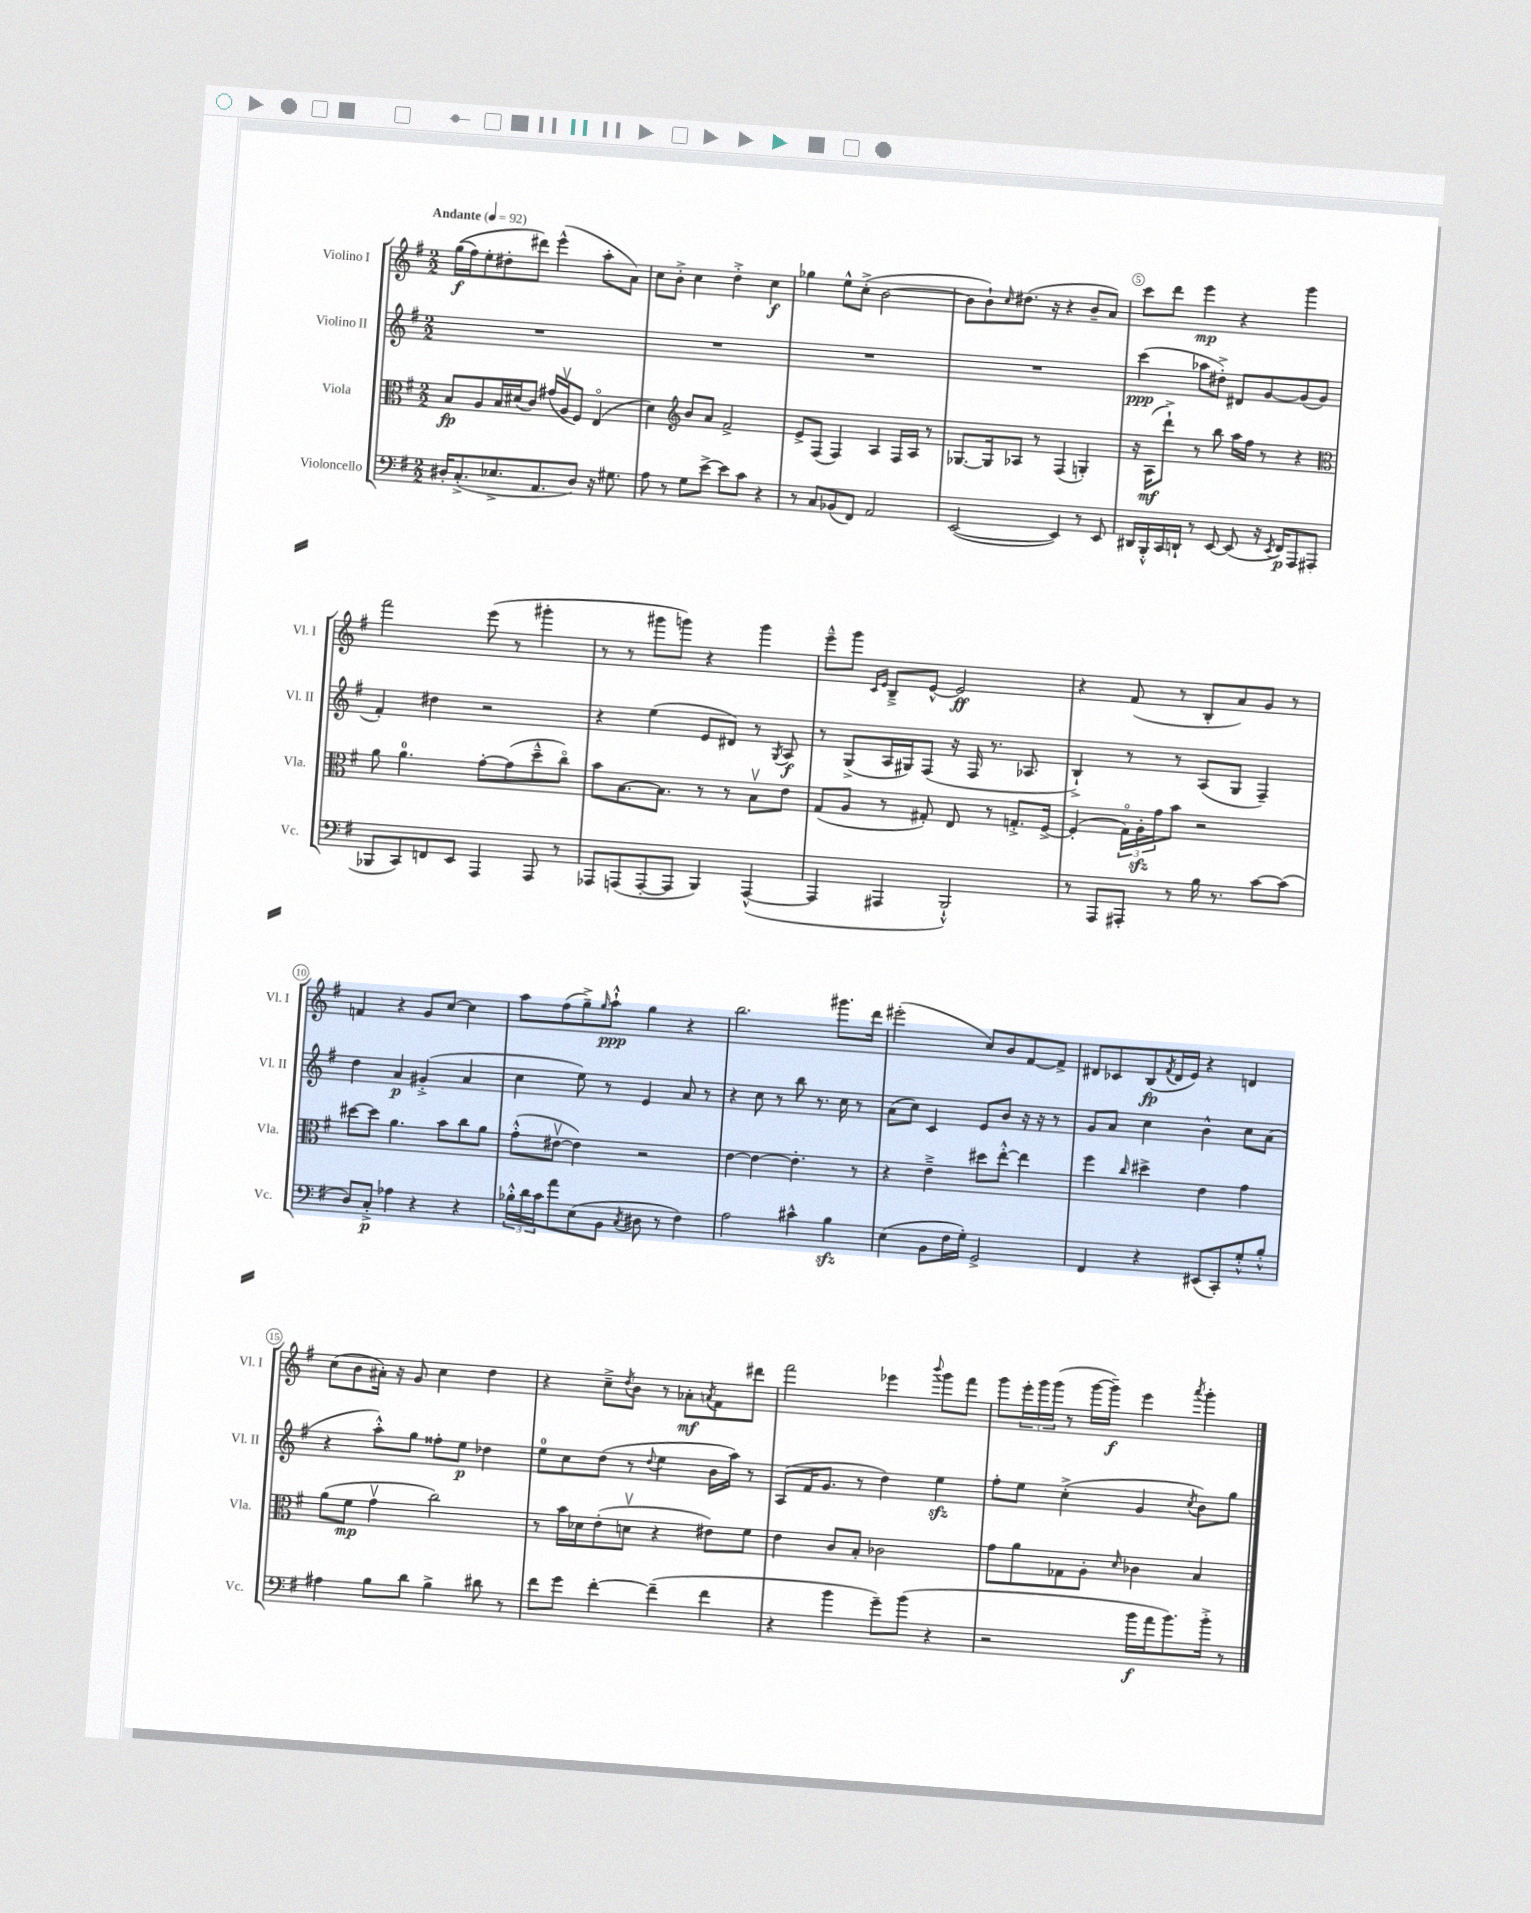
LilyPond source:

<<
\new StaffGroup <<
\new Staff = "s0" \with { instrumentName = "Violino I" shortInstrumentName = "Vl. I" } {
    \clef treble \key g \major \numericTimeSignature \time 2/2 \tempo "Andante" 4 = 92
    g''16\f(\( fis''16) e''8-. dis''8-. dis'''8\) e'''4-^( a''8-. a'8) |
    c''8 b'8-.-> c''4 d''4-.-> c''4\f |
    ges''4 e''8-^ c''8-.->( b'2~ |
    b'8 b'8-!) \grace { c''16 } dis''8.( r16 r4 b'8-- a'8) |
    c'''8 d'''8 e'''4\mp r4 g'''4 |
    fis'''2 e'''8( r8 gis'''4-. |
    r8 r8 gis'''8 g'''8) r4 g'''4 |
    e'''8---^ g'''8 \grace { c'16 e'16 } b8---> e'8~-^ e'2\ff |
    r4 fis'8( r8 b8-. a'8) g'8 r8 |
    f'4 r4 g'8 c''8~ c''4 |
    a''8 fis''8( g''8--->) \grace { g''16 } a''8-!-^\ppp g''4 r4 |
    b''2. gis'''8. d'''16 |
    eis'''2-.( c''8) b'8 fis'8~ fis'8-> |
    dis'8 ces'8 b8\fp( \acciaccatura { fis'8 } dis'16 e'16) r4 d'4 |
    c''8( b'8 ais'16-.) r16 g'8 c''4 d''4 |
    r4 c''8---> \acciaccatura { d''8 } b'8 r8 aes'8-.\mf \acciaccatura { a'8 } fis'8 dis'''8 |
    fis'''2 ees'''4 \appoggiatura { b'''8 } g'''8 fis'''8 |
    g'''8 \tuplet 3/2 { e'''16-. g'''16 g'''16( } r8 g'''16~ g'''16--\f) e'''4 \acciaccatura { a'''8 } g'''4-. \bar "|." |
}
\new Staff = "s1" \with { instrumentName = "Violino II" shortInstrumentName = "Vl. II" } {
    \clef treble \key g \major \numericTimeSignature \time 2/2
    R1 |
    R1 |
    R1 |
    R1 |
    c'''4\ppp( aes''8 dis''8-.->) dis'8 g'8~ g'8( g'8 |
    fis'4-.) dis''4 r2 |
    r4 e''4( e'8 dis'8) r8 \acciaccatura { g8 } a8\f |
    r8 g8->( a16 gis16) fis8( r16 fis16 r8. aes8. |
    b4-!->) r8 r8 a8( g8 fis4--) |
    d''4 a'4\p gis'4-.->( a'4 |
    c''4 e''8) r8 e'4 a'8 r8 |
    r4 c''8 r8 b''8 r8. c''16 r8 |
    a'8( c''8) c'4 e'8 b'8 r16 r16 r8 |
    g'8 a'8 c''4 b'4-^ c''8 a'8( |
    r4 a''8-.-^) g''8 fisis''8-. e''8\p des''4 |
    e''8-0 c''8 d''8( r8 \appoggiatura { d''8 } e''4 b'16 a''16) r8 |
    a8( fis'16 g'8. r8 d''4) e''4\sfz |
    fis''8-. e''8 c''4-.->( g'4 \acciaccatura { c''8 } b'8) g''8 \bar "|." |
}
\new Staff = "s2" \with { instrumentName = "Viola" shortInstrumentName = "Vla." } {
    \clef alto \key g \major \numericTimeSignature \time 2/2
    b8\fp a8 b16 dis'16( c'8) gis'16( a16\upbow fis8) e4\flageolet( |
    d'4) \clef treble b'8 a'8 fis'2-> |
    e'8-> fis8( fis4) a4 fis16 a16 r8 |
    ges8.~ ges16 aes8 r8 fis4( g4-.) |
    r16 a16\mf( d'''8-!->) r8 b''8 a''16 fis''16 r8 r4 |
    \clef alto a'8 a'4.-0 g'8~-. g'8( d''8---^ c''8\flageolet) |
    b'8 b8.~ b8. r8 r8 b8\upbow e'8 |
    g8( a8 r8 gis8-.) e8 r8 g8.-.-> fis16~-> |
    fis4-.( \tuplet 3/2 { g16\flageolet) a16-.\sfz g'16 } b'8 r2 |
    dis''8~ dis''8 a'4. b'8 c''8 a'8 |
    g'8-.-^( eis'8~\upbow eis'4) r2 |
    e'4~ e'4~ e'4.-. r8 |
    r4 e'4---> dis''8 e''8~-.-^ e''4 |
    fis''4 \grace { c''16 } dis''4-> e'4 g'4 |
    a'8( fis'8\mp g'4\upbow c''2) |
    r8 b'16 des'16 e'8-.( d'8\upbow r4 eis'8) fis'8 |
    e'4 c'8 b8-. ces'2 |
    g'8 a'8 ges8 a8-. \grace { d'16 } ces'4 b4 \bar "|." |
}
\new Staff = "s3" \with { instrumentName = "Violoncello" shortInstrumentName = "Vc." } {
    \clef bass \key g \major \numericTimeSignature \time 2/2
    dis16-. c8.-.->( ees8.-> a,8. dis8) r16 gis8. |
    a8 r8 g8 e'8~-> e'8 c'8 r4 |
    r8 c8 bes,8( fis,8) a,2 |
    e,2~( e,4) r8 e,8 |
    dis,16 b,,16-.-^ c,16 d,16-! r8 e,8~ e,8( r16 \acciaccatura { e,8 } fis,16\p) a,,8 ais,,8( |
    bes,,8 c,8) f,8 e,8 a,,4 a,,8 r8 |
    aes,,8 a,,8( a,,8~-. a,,8 b,,4) a,,4~-^( |
    a,,4 ais,,4 b,,2-!-^) |
    r8 a,,8 ais,,8-. r8 b16 r8. c'8~ c'8( |
    d8) c8-.->\p aes4 r4 r4 |
    \tuplet 3/2 { bes16-.-^ d'16 c'16 } a'8 e8( b,8 \acciaccatura { c8 } dis8 r8 fis4) |
    a2 cis'4-^ b4\sfz |
    e4( b,8 fis16 g16-.) g,2-> |
    fis,4 r4 eis,8( c,8-.) g8-.-^ b8-.-^ |
    ais4 b8 d'8 b4-> dis'8 r8 |
    fis'8 g'8 fis'4~-. fis'4--( fis'4 |
    r4 b'4 g'8--) b'8( r4 |
    r2 b'16\f a'16 b'8.) b'16-.-> r8 \bar "|." |
}
>>
>>
\layout { \context { \Score \override BarNumber.break-visibility = ##(#f #t #t) barNumberVisibility = #(every-nth-bar-number-visible 5) \override BarNumber.stencil = #(make-stencil-circler 0.1 0.3 ly:text-interface::print) } }
